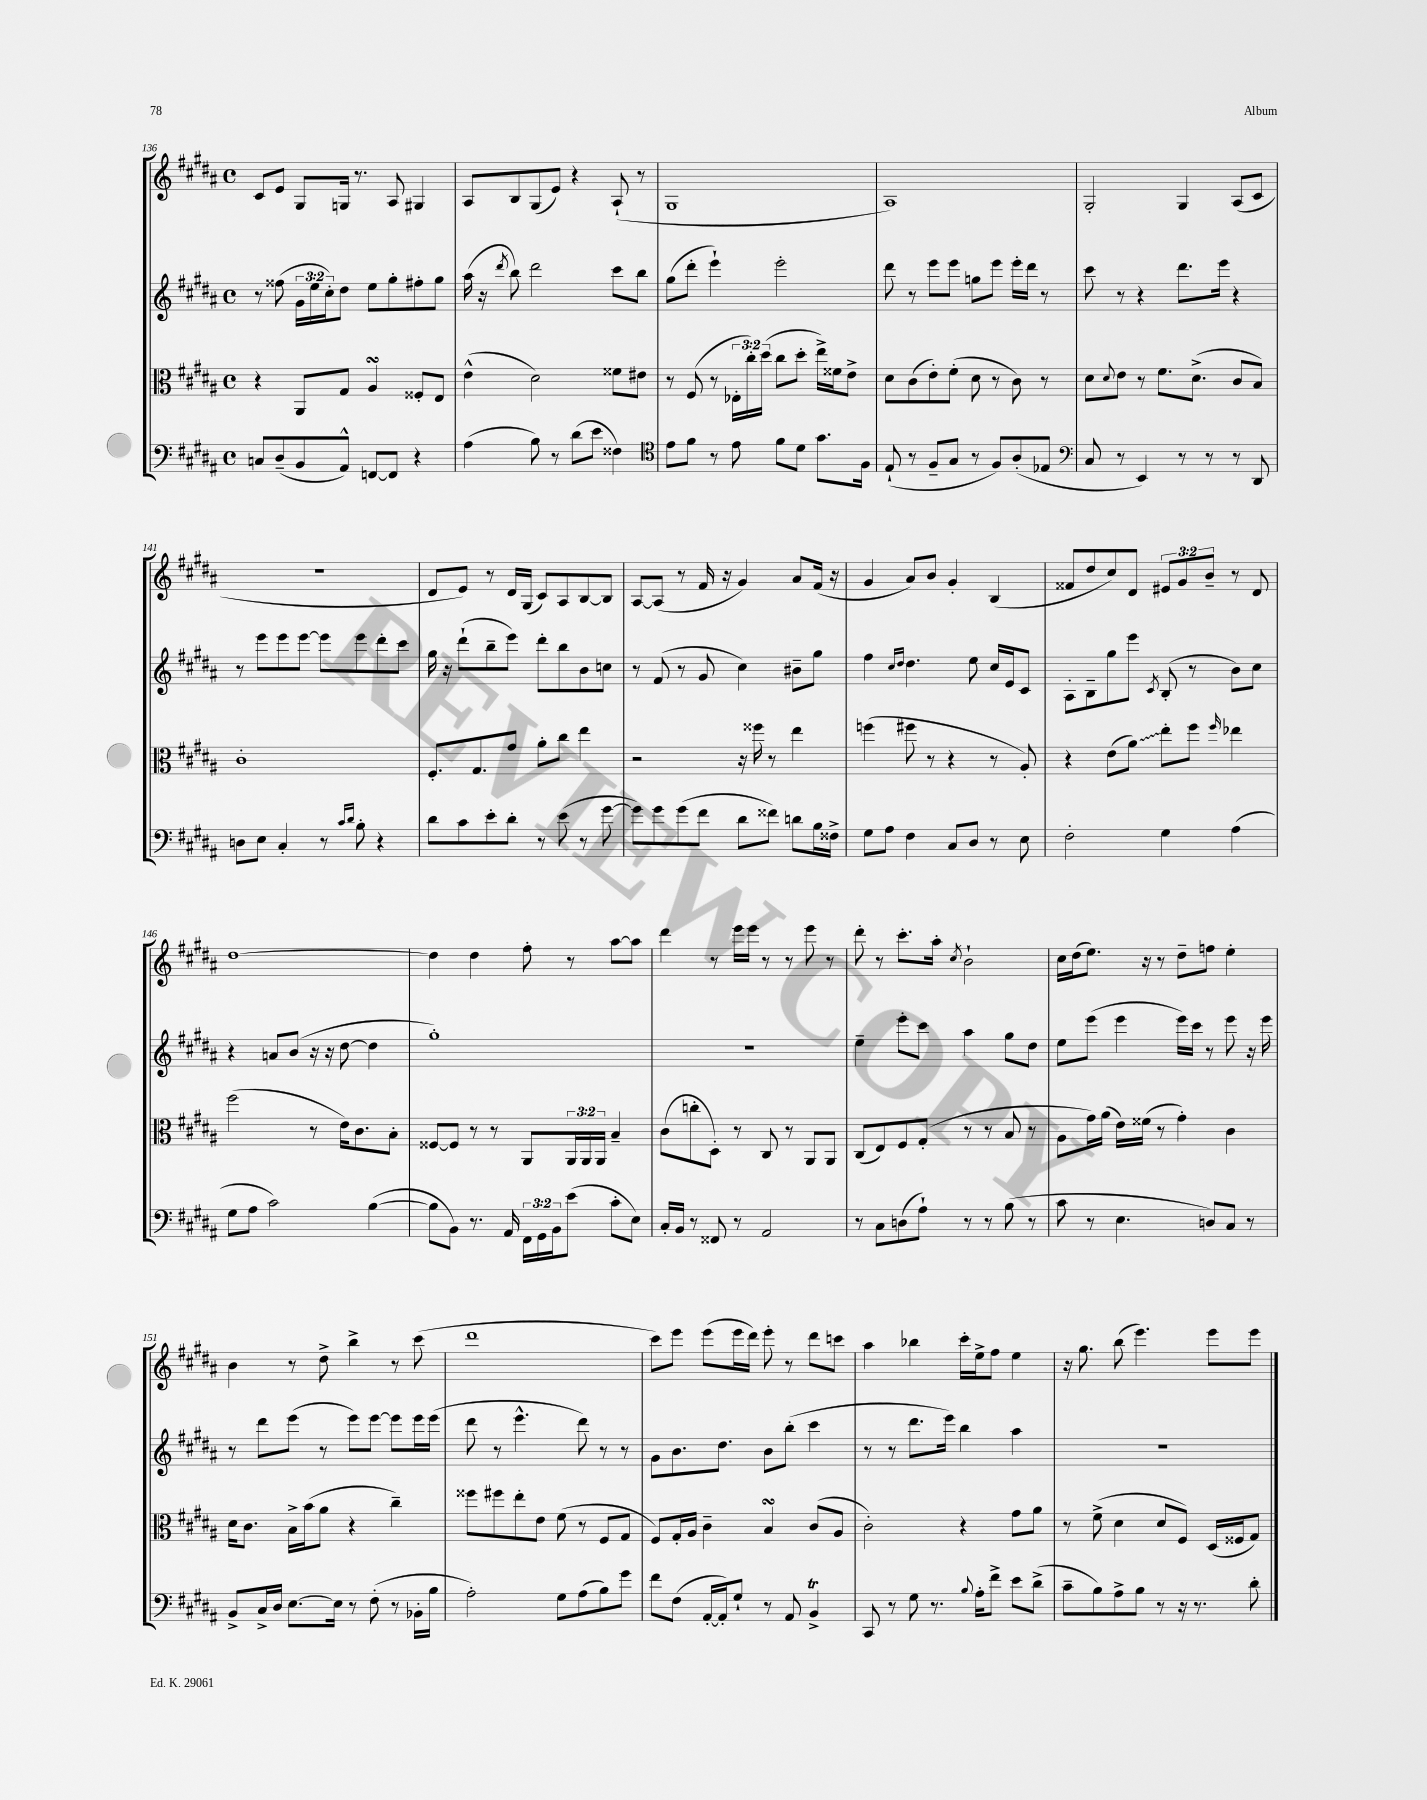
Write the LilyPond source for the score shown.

<<
\new StaffGroup <<
\new Staff = "s0" {
    \clef treble \key b \major \defaultTimeSignature \time 4/4 \override Staff.TupletNumber.text = #tuplet-number::calc-fraction-text
    cis'8 e'8 gis8 g16 r8. ais8 gis4 |
    ais8 b8 gis8( e'8) r4 ais8-!( r8 |
    gis1 |
    ais1) |
    gis2-. gis4 ais8( cis'8 |
    R1 |
    dis'8 e'8) r8 dis'16 gis16( cis'8) ais8 b8~ b8 |
    ais8~ ais8( r8 fis'16 r16 gis'4) ais'8 fis'16( r16 |
    gis'4 ais'8) b'8 gis'4-. b4( |
    fisis'8 dis''8 cis''8) dis'8 \tuplet 3/2 { eis'8 gis'8 b'8-- } r8 dis'8 |
    dis''1~ |
    dis''4 dis''4 fis''8-. r8 ais''8~ ais''8 |
    dis'''4 r8 e'''16 e'''16 r8 r8 e'''8 r8 |
    dis'''8-. r8 cis'''8.-. ais''16-. \acciaccatura { cis''8 } b'2-! |
    cis''16 dis''16( e''8.) r16 r8 dis''8-- f''8 e''4-. |
    b'4 r8 dis''8-> b''4-> r8 cis'''8( |
    dis'''1 |
    cis'''8) e'''8 e'''8( e'''16 dis'''16) e'''8-. r8 dis'''8 c'''8 |
    ais''4 bes''4 cis'''16-. e''16-> fis''8 e''4 |
    r16 gis''8. b''8( e'''4.) e'''8 e'''8 \bar "|." |
}
\new Staff = "s1" {
    \clef treble \key b \major \defaultTimeSignature \time 4/4 \override Staff.TupletNumber.text = #tuplet-number::calc-fraction-text
    r8 fisis''8( \tuplet 3/2 { gis'16 e''16 cis''16-.) } dis''8 e''8 gis''8-. fis''8-. gis''8 |
    ais''16( r16 \acciaccatura { dis'''8 } b''8) dis'''2 cis'''8 b''8 |
    gis''8( dis'''8-. e'''4-!) e'''2-. |
    dis'''8 r8 e'''8 e'''8 g''8 e'''8 e'''16-. dis'''16 r8 |
    cis'''8 r8 r4 dis'''8. e'''16 r4 |
    r8 e'''8 e'''8 e'''8~ e'''8 e'''8 dis'''8-. cis'''8 |
    gis''16 r16 dis'''8-!( b''8-- e'''8) dis'''8-. b''8 b'8 c''8 |
    r8 fis'8( r8 gis'8 cis''4) bis'8-- gis''8 |
    fis''4 \grace { cis''16 dis''16 } dis''4. e''8 cis''16 e'16 cis'8 |
    ais8-. b8-- gis''8 e'''8 \acciaccatura { cis'8 } b8-.( r8 b'8) cis''8 |
    r4 a'8 b'8( r16 r16 dis''8~ dis''4 |
    gis''1-.) |
    R1 |
    e''4-- e'''8-. cis'''8 ais''4 gis''8 dis''8 |
    e''8 e'''8( e'''4 e'''16) cis'''16 r8 e'''8 r16 e'''16 |
    r8 dis'''8 e'''8( r8 e'''8) e'''8~ e'''8 e'''16 e'''16( |
    dis'''8 r8 e'''4.-^ dis'''8) r8 r8 |
    gis'8 b'8. dis''8. b'8 b''8-.( cis'''4 |
    r8 r8 dis'''8. e'''16) b''4 ais''4 |
    R1 \bar "|." |
}
\new Staff = "s2" {
    \clef alto \key b \major \defaultTimeSignature \time 4/4 \override Staff.TupletNumber.text = #tuplet-number::calc-fraction-text
    r4 ais,8 gis8 ais4\turn fisis8-. e8 |
    e'4-^( dis'2) fisis'8 eis'8 |
    r8 fis8( r8 \tuplet 3/2 { ees16-. cis''16-.) dis''16( } cis''8 dis''8-. e''16->) fisis'16 e'8-> |
    dis'8 cis'8( e'8-.) fis'8-.( dis'8 r8 cis'8) r8 |
    dis'8 \appoggiatura { dis'8 } e'8 r8 fis'8. dis'8.->( cis'8 b8) |
    cis'1-. |
    fis8.-. gis8. gis'8 ais'8-. cis''8 e''4 |
    r2 r16 fisis''16 r8 e''4 |
    f''4( fis''8 r8 r4 r8 ais8-.) |
    r4 e'8( \once \override Glissando.style = #'zigzag ais'8\glissando) e''8-. fis''8 \grace { fis''16 } ees''4 |
    fis''2( r8 e'16) cis'8. b8-. |
    fisis8~ fisis8 r8 r8 ais,8 \tuplet 3/2 { ais,16 ais,16 ais,16 } b4-- |
    cis'8( c''8-. dis8-.) r8 cis8 r8 ais,8 ais,8 |
    cis8( e8) fis8 gis8-.( r8 r8 b8 r8 |
    ais8 gis'16) ais'16( e'16) fisis'16( r8 gis'4-.) cis'4 |
    dis'16 cis'8. b16-> b'16( ais'8 r4 cis''4--) |
    fisis''8 fis''8 e''8-. e'8 fis'8( r8 fis8 gis8 |
    fis8) gis16-. ais16 cis'4-- b4\turn cis'8( ais8 |
    cis'2-.) r4 gis'8 ais'8 |
    r8 fis'8->( dis'4 dis'8 fis8) dis16( fisis16 gis8) \bar "|." |
}
\new Staff = "s3" {
    \clef bass \key b \major \defaultTimeSignature \time 4/4 \override Staff.TupletNumber.text = #tuplet-number::calc-fraction-text
    c8 dis8--( b,8 ais,8-^) f,8~ f,8 r4 |
    ais4( b8) r8 dis'8( e'8 fisis4) |
    \clef tenor e'8 fis'8 r8 e'8 fis'8 dis'8 gis'8. fis16 |
    e8-!( r8 fis8-- gis8 r8 fis8) ais8-.( ees8 |
    \clef bass cis8 r8 e,4) r8 r8 r8 dis,8 |
    d8 e8 cis4-. r8 \grace { cis'16 dis'16 } b8-. r4 |
    dis'8 cis'8 e'8-. dis'8-. r8 e'8( r8 gis'8~ |
    gis'8) gis'8 gis'8( fis'8 dis'8 fisis'8) d'8 b16 fisis16-> |
    gis8 ais8 fis4 cis8 dis8 r8 e8 |
    fis2-. gis4 ais4( |
    gis8 ais8 cis'2) b4~( |
    b8 b,8) r8. ais,16 \tuplet 3/2 { fis,16 gis,16 b,16 } e'8( cis'8-. e8) |
    cis16-. b,16 r8 fisis,8 r8 ais,2 |
    r8 cis8 d8( ais8-!) r8 r8 b8( r8 |
    cis'8 r8 e4. d8) cis8 r8 |
    b,8-> cis16-> dis16 e8.~ e16 r8 fis8-.( r8 bes,16-. b16 |
    ais2-.) gis8 ais8( b8) gis'8 |
    fis'8 fis8( ais,16~-. ais,16-.) gis8-! r8 ais,8 b,4->\trill |
    cis,8 r8 gis8 r8. \appoggiatura { b8 } ais16-. fis'8-> e'8 dis'8->( |
    cis'8-- b8) ais8-> b8 r8 r16 r8. dis'8-. \bar "|." |
}
>>
>>
\layout { \context { \Score currentBarNumber = #136 } }
